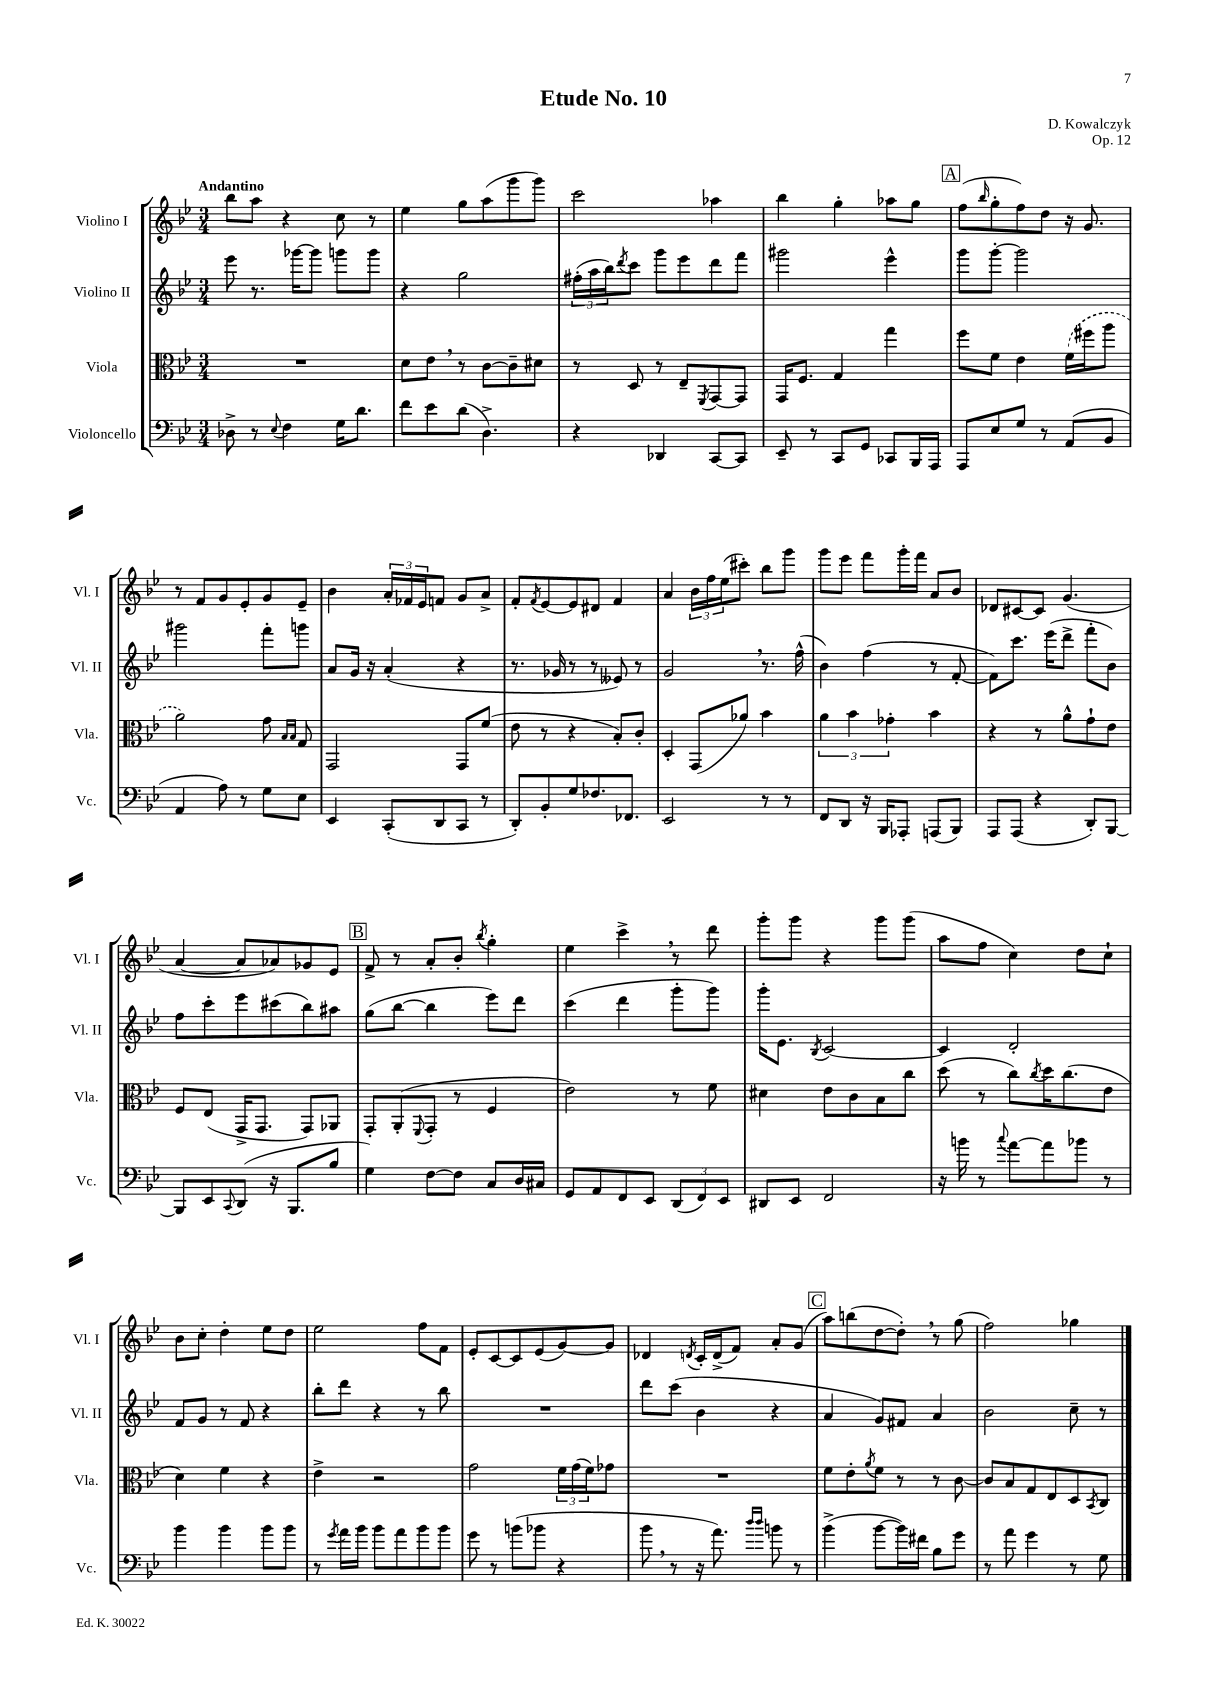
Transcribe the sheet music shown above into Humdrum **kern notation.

**kern	**kern	**kern	**kern
*staff4	*staff3	*staff2	*staff1
*clefF4	*clefC3	*clefG2	*clefG2
*k[b-e-]	*k[b-e-]	*k[b-e-]	*k[b-e-]
*M3/4	*M3/4	*M3/4	*M3/4
8D-^	2.r	8eee-	8bb-
8r	.	8.r	8aa
8qqE-	.	.	.
4F	.	.	4r
.	.	[16ggg-	.
.	.	8ggg-]	.
16G	.	8ggg	8cc
8.d	.	.	.
.	.	8ggg	8r
=	=	=	=
8f	8d	4r	4ee-
8e-	8e-	.	.
(8d	8r	2gg	8gg
4.D^)	[8c	.	(8aa
.	8c~]	.	8ggg
.	8d#	.	8ggg)
=	=	=	=
4r	8r	(24ff#'	2ccc
.	.	24aa	.
.	.	24bb-)	.
.	.	8qddd	.
.	8D	8ccc	.
4DD-	8r	8ggg	.
.	8E-~	8eee-	.
.	8qFF	.	.
[8CC	[8GG	8ddd	4aa-
8CC]	8GG]	8fff	.
=	=	=	=
8EE-~	16GG	2ggg#	4bb-
.	8.F	.	.
8r	.	.	.
8CC	4G	.	4gg'
8GG	.	.	.
8CC-	4gg	4eee-^^	8aa-
16BBB-	.	.	8gg
16AAA	.	.	.
=	=	=	=
8AAA	8ff	8ggg	(8ff
.	.	.	16qqbb-
8E-	8f	[8ggg'	8gg'
8G	4e-	2ggg]	8ff)
8r	.	.	8dd
(8AA	(16f	.	16r
.	16ff#	.	8.g
8BB-	8aa	.	.
=	=	=	=
4AA	2a)	2ggg#	8r
.	.	.	8f
8A)	.	.	8g
8r	.	.	8e-'
8G	8g	8fff'	8g
.	16qqB-	.	.
.	16qqB-	.	.
8E-	8G	8ggg	8e-~
=	=	=	=
4EE-	2GG	8a	4b-
.	.	16g	.
.	.	16r	.
(8CC'	.	(4a'	24a'
.	.	.	24f-
.	.	.	24e-
8DD	.	.	8f
8CC	8GG	4r	8g
8r	(8f	.	8a^
=	=	=	=
8DD')	8e-	8.r	8f'
.	.	.	8qf
8BB-'	8r	.	[8e-
.	.	16g-	.
8G	4r	8r	8e-]
8.F-	.	8r	8d#
.	8B-')	8e--)	4f
8.FF-	.	.	.
.	8c'	8r	.
=	=	=	=
2EE-	4D'	2g	4a
.	(8GG	.	24b-
.	.	.	24ff
.	.	.	(24ee-
.	8a-)	.	8ccc#')
8r	4b-	8.r	8bb-
8r	.	.	8ggg
.	.	(16ff^^	.
=	=	=	=
8FF	6a	4b-)	8ggg
8DD	.	.	8eee-
.	6b-	.	.
16r	.	(4ff	8fff
16BBB-	.	.	.
.	6g-'	.	.
8AAA-'	.	.	16ggg'
.	.	.	16fff
(8AAA	4b-	8r	8a
8BBB-)	.	[8f'	8b-
=	=	=	=
8AAA	4r	8f])	8d-
(8AAA	.	8.ccc	[8c#
4r	8r	.	8c#]
.	.	(16eee-	.
.	8a^^	8ddd^	(4.g
8DD')	8g`	8fff'	.
[8BBB-	8e-	8b-)	.
=	=	=	=
8BBB-]	8F	8ff	[4a
8EE-	(8E-	8ccc'	.
8qqCC	.	.	.
(8DD	16GG^	8eee-	8a]
.	8.GG	.	.
16r	.	(8ccc#	8a-)
8.BBB-	.	.	.
.	8GG)	8bb-)	8g-
8B-	8AA-	8aa#	8e-
=	=	=	=
4G)	8GG'	(8gg	8f^
.	(8AA'	[8bb-	8r
.	8qqFF	.	.
[8F	8GG'	4bb-]	8a'
8F]	8r	.	8b-'
.	.	.	8qbb-
8C	4F	8eee-)	4gg'
16D	.	8ddd	.
16C#	.	.	.
=	=	=	=
8GG	2e-)	(4ccc	4ee-
8AA	.	.	.
8FF	.	4ddd	4ccc^
8EE-	.	.	.
(12DD	8r	8ggg'	8r
12FF)	.	.	.
.	8f	8ggg)	8ddd
12EE-	.	.	.
=	=	=	=
8DD#	4d#	16ggg'	8ggg'
.	.	8.e-	.
8EE-	.	.	8ggg
.	.	8qB-	.
2FF	8e-	[2c	4r
.	8c	.	.
.	8B-	.	8ggg
.	8cc	.	(8ggg
=	=	=	=
16r	(8dd	4c]	8aa
16b	.	.	.
8r	8r	.	8ff
8qqcc	.	.	.
[8a	8cc)	2d'	4cc)
.	8qcc	.	.
8a]	16dd	.	.
.	(8.cc	.	.
8b-	.	.	8dd
8r	8e-	.	8cc`
=	=	=	=
4b-	4d)	8f	8b-
.	.	8g	8cc'
4b-	4f	8r	4dd'
.	.	8f	.
8b-	4r	4r	8ee-
8b-	.	.	8dd
=	=	=	=
8r	4e-^	8bb-'	2ee-
8qg	.	.	.
16a	.	8ddd	.
16b-	.	.	.
8b-	2r	4r	.
8a	.	.	.
8b-	.	8r	8ff
8b-	.	8bb-	8f
=	=	=	=
8g	2g	2.r	8e-'
8r	.	.	[8c
(8b	.	.	8c]
8b-	.	.	(8e-
4r	24f	.	[8g)
.	(24g	.	.
.	24f)	.	.
.	8g-	.	8g]
=	=	=	=
8b-	2.r	8ddd	4d-
8r	.	(8ccc	.
.	.	.	8qd
16r	.	4b-	16c'
8.a)	.	.	(16d^
.	.	.	8f)
16qqdd	.	.	.
16qqdd	.	.	.
8b	.	4r	8a'
8r	.	.	(8g
=	=	=	=
(4b-^	8f	4a	8aa)
.	8e-'	.	(8bb
.	8qa	.	.
[8b-	8f	8g)	[8dd
16b-])	8r	8f#	8dd'])
16f#	.	.	.
8B-	8r	4a	8r
8g	[8c	.	(8gg
=	=	=	=
8r	8c]	2b-	2ff)
8a	8B-	.	.
4g	8G	.	.
.	8E-	.	.
8r	8D	8cc~	4gg-
.	8qBB-	.	.
8G	8C	8r	.
==	==	==	==
*-	*-	*-	*-
